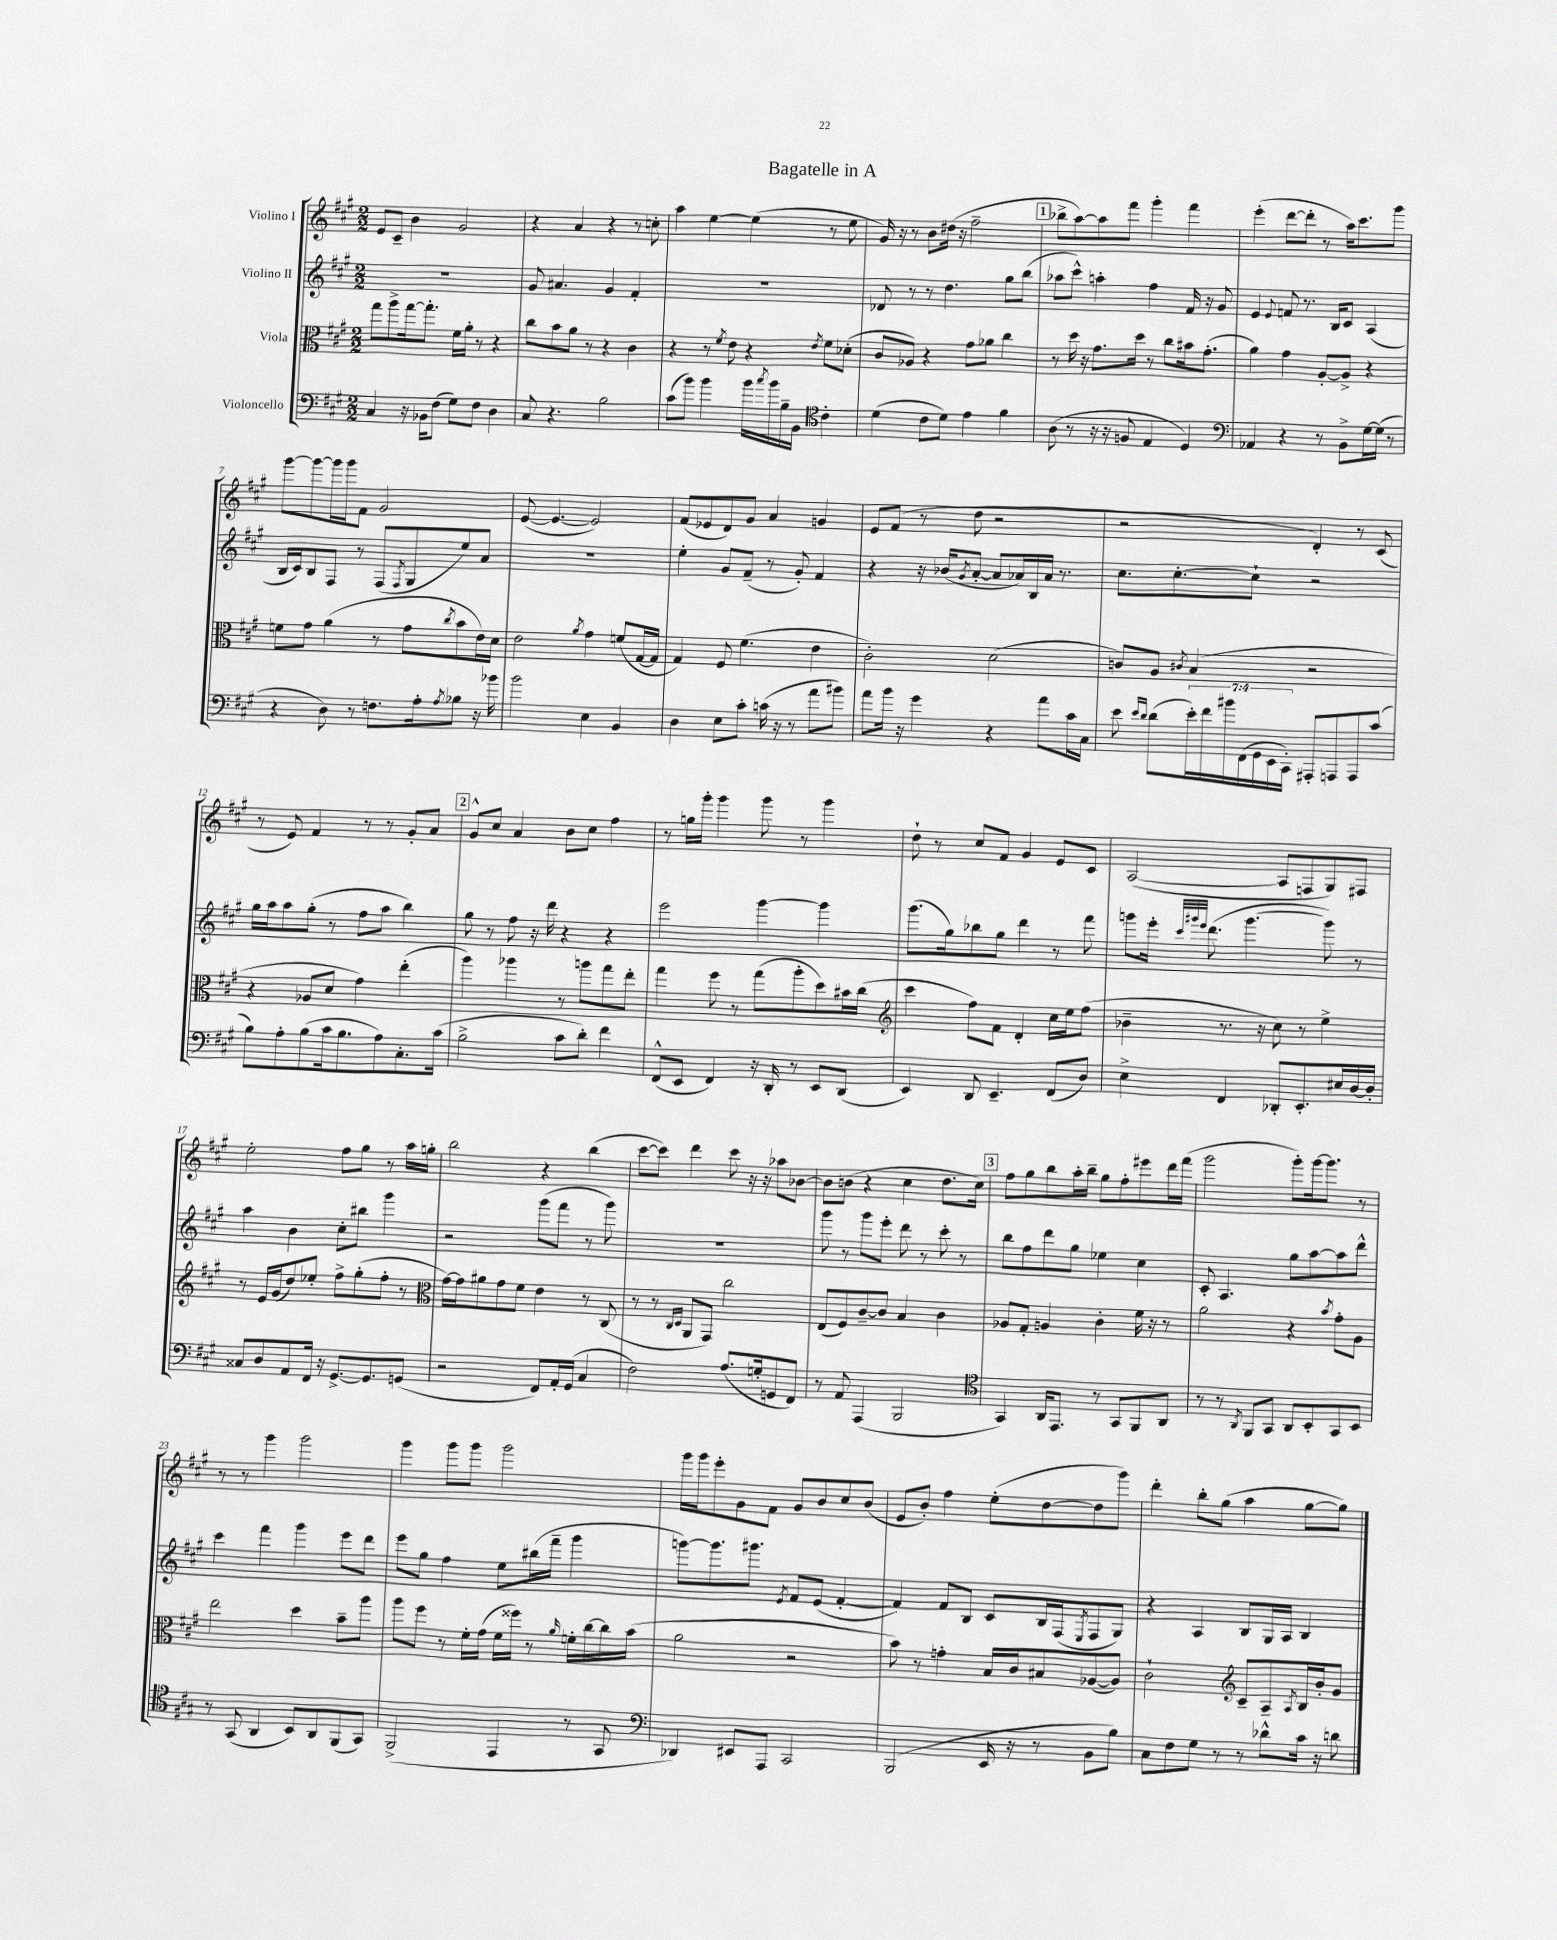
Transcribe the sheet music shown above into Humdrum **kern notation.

**kern	**kern	**kern	**kern
*staff4	*staff3	*staff2	*staff1
*clefF4	*clefC3	*clefG2	*clefG2
*k[f#c#g#]	*k[f#c#g#]	*k[f#c#g#]	*k[f#c#g#]
*M2/2	*M2/2	*M2/2	*M2/2
4C#	8gg#	1r	8e
.	8aa^	.	8c#~
16r	[16gg#	.	4b
16BB-	8.gg#']	.	.
(8F#	.	.	.
8G#)	16f#	.	2g#
.	16a'	.	.
8F#	8r	.	.
4D	4r	.	.
=	=	=	=
8C#	8cc#	8g#	4r
4.r	8b	4.a#	.
.	8a	.	4a
.	8r	.	.
2B	4r	4g#	4r
.	4c#	4f#'	8r
.	.	.	8cc'
=	=	=	=
(8c#	4r	1r	4aa
8b)	.	.	.
4b	8r	.	[4ee
.	8qf#	.	.
.	8e	.	.
16b	4r	.	(4ee]
8qcc#	.	.	.
16b	.	.	.
16B~	.	.	.
16BB	.	.	.
*clefC4	*	*	*
.	8qe	.	.
4c#'	8f#	.	8r
.	(8d-'	.	8ee
=	=	=	=
(4d	8c#	8d-	16g#)
.	.	.	16r
.	8A-)	8r	8r
8c#	4r	8r	8b
8d)	.	4.dd	(16dd#
.	.	.	16r
4e	8g#	.	2ff#~
.	8a-	.	.
4f#	4cc#	8gg#	.
.	.	(8bb	.
=	=	=	=
(8A	8r	8aa-	8bb-^
8r	16dd	8ccc#^^)	[8aa)
.	16r	.	.
16r	8.g#	4aa'	8aa]
16r	.	.	.
8F	.	.	8fff#
.	16dd	.	.
4E	8r	4ff#	4ggg#'
.	8cc#	.	.
4D)	16b#	16f#	4fff#
.	(8.g#'	16r	.
.	.	8g#	.
=	=	=	=
*clefF4	*	*	*
4AA-	4a)	4e	(4eee'
.	.	8qqe	.
4r	4g#	8f	[8ddd
.	.	8.r	8ddd']
8r	[8A'	.	8r
.	.	16B	.
8BB^	8A^]	8c#	16aa)
.	.	.	8.ccc#
[16G#	4r	(4A	.
(16G#]	.	.	.
8r	.	.	8ggg#
=	=	=	=
4r	8f	16B	[8ggg#
.	.	16c#)	.
.	8g#	8B	8ggg#_
8D)	(4a	8F#	16ggg#]
.	.	.	16ggg#
8r	.	8r	8f#
8.F	8r	(8F#	2g#
.	.	8qF#	.
.	8g#	8G#	.
16A'	.	.	.
8qA	8qcc#	.	.
8B-	8b	8ee)	.
16r	16e)	8a	.
16b-	16d	.	.
=	=	=	=
2b	2e	1r	([8e
.	.	.	4.e_
.	8qa	.	.
4E	4g#	.	2e])
4BB	(8f	.	.
.	[16G#	.	.
.	16G#]	.	.
=	=	=	=
4D	4G#)	4ee'	(8f#
.	.	.	8e-
8E	8F#	8g#	8d)
8c#'	(4.f#	(8f#~	8g#
(16c	.	8r	4a
16r	.	.	.
8r	.	8g#')	.
8a	4e	4f#	4g
8b#)	.	.	.
=	=	=	=
8a	2c#')	4r	8e
16b	.	.	(8f#
16r	.	.	.
4g#	.	16r	8r
.	.	(16b-	.
.	.	8qg#	.
.	.	[8a'	8dd
4r	(2d	8a]	2r
.	.	16a-)	.
.	.	16B	.
8a	.	16a-	.
.	.	8.r	.
16c#	.	.	.
16C#	.	.	.
=	=	=	=
8e	8c)	8.cc#	2r
16qqe	.	.	.
16qqd	.	.	.
(8d	8A	.	.
.	.	[8.cc#'	.
.	8qc#	.	.
28e')	(4B	.	.
28f#	.	.	.
28b#	.	.	.
(28FF#	.	.	.
.	.	8cc#`]	.
28GG#	.	.	.
28EE	.	.	.
28CC#')	.	.	.
8AAA#'	2r	2r	4d')
8AAA	.	.	.
8AAA	.	.	8r
(8c#	.	.	(8c#
=	=	=	=
8B)	4r	16gg#	8r
.	.	16aa	.
8A'	.	8aa	8e)
(8B	8A-	(8gg#'	4f#
16c#	8d	8r	.
8.B	.	.	.
.	4g#)	8ff#	8r
8A)	.	8aa	8r
8.C#'	(4ee'	4bb)	8g#'
.	.	.	8a
(16c#	.	.	.
=	=	=	=
2B^	4aa)	8gg#	8g#^^
.	.	8r	8cc#
.	4aa-	8ff#	4a
.	.	16r	.
.	.	16ddd	.
8c#	8r	4r	8b
8d')	8aa	.	8cc#
4f#	8gg#	4r	4ff#
.	8ee'	.	.
=	=	=	=
(8FF#^^	4gg#	2eee	8r
8EE	.	.	16gg
.	.	.	16ggg#'
4FF#)	8ff#	.	4ggg#
.	8r	.	.
16r	(8gg#	[4ggg#	8ggg#
16DD'	.	.	.
8r	8aa'	.	8r
8EE	8dd)	4ggg#]	4ggg#
(8DD	16b#	.	.
.	(16cc#	.	.
=	=	=	=
*	*clefG2	*	*
4EE)	4ccc#	(8.ggg#	8dd`
.	.	.	8r
.	.	16gg#)	.
8DD	8ff#)	8bb-	8cc#
4.EE~	8f#	8gg#	8f#
.	4d'	4ddd	4g#
(8FF#	16cc#	8r	8e
.	16ee	.	.
8D)	(8ff#	8fff#	8c#
=	=	=	=
4E^	4b-~	8ggg	([2A
.	.	16eee'	.
.	.	32qqccc#	.
.	.	32qqggg#	.
.	.	32qqeee	.
.	.	(8.ddd	.
4FF#	8.r	.	.
.	.	[4.ggg#	.
.	16r	.	.
8DD-'	8cc#)	.	8A]
8.EE'	8r	.	8F
.	4ee^	8ggg#])	8G#)
16E#	.	.	.
[16D	.	8r	8F#
16D']	.	.	.
=	=	=	=
8C##	8r	4aa	2ee'
8D	16e	.	.
.	(16g#	.	.
8AA	8dd)	4b	.
16FF#	8ee-'	.	.
16r	.	.	.
[8.GG#^	8ff#^	8cc#'	8ff#
.	(8gg#'	8bb#	8gg#
8.GG#]	.	.	.
.	8ff#'	4ggg#	8r
(8GG	8r	.	16aa
.	.	.	16gg'
=	=	=	=
*	*clefC3	*	*
2r	[16g#)	2r	2bb
.	16g#]	.	.
.	8a#	.	.
.	8g#	.	.
.	8f#	.	.
8FF#)	4e	(8ggg#	4r
16AA'	.	8fff#	.
(16GG#	.	.	.
4C#	8r	8r	(4bb
.	(8C#	8ggg#)	.
=	=	=	=
2F#)	8r	1r	[8ccc#
.	8r	.	8ccc#])
.	16qqC#	.	.
.	16qqD	.	.
.	8AA	.	4ddd
.	8GG#)	.	.
(8.A	2cc#	.	8ccc#
.	.	.	16r
16G'	.	.	16r
8GG	.	.	8aa-
8FF#)	.	.	[8b-
=	=	=	=
8r	(8E	8ggg#	8b-]
8AA	8F#)	8r	(8b
(4AAA	[8c#~	8ggg#	4r
.	8c#]	8eee'	.
2BBB	4B	8ddd	4cc#
.	.	8r	.
.	4c#	8ccc#'	8.dd
.	.	8r	.
.	.	.	16cc#)
=	=	=	=
*clefC4	*	*	*
4GG#)	8A-	8bb	8ff#
.	8G#'	8ff#	8gg#
16AA	4A	8ddd	8bb
8.EE	.	.	.
.	.	8gg#	16aa'
.	.	.	16bb~
8r	4c#'	4ee-	8gg#
8GG#	.	.	8ff#'
8FF#	16f#	4cc#	8eee#
.	16r	.	.
8AA	8r	.	16ddd
.	.	.	(16fff#
=	=	=	=
8r	2a	8c#'	2ggg#
8r	.	4.A	.
8qAA	.	.	.
8FF#	.	.	.
8GG#	.	.	.
8AA	4r	8gg#	8ggg#')
8BB'	.	[8aa	[16ggg#
.	.	.	8.ggg#]
.	8qb	.	.
8GG#	8g#'	8aa]	.
8BB	8A	8ddd^^	8r
=	=	=	=
8r	2ee	4ccc#	8r
(8GG#	.	.	8r
4AA	.	4fff#	4ggg#
8BB)	4dd	4ggg#	2ggg#
8AA	.	.	.
(8FF#	8b~	8eee	.
8GG#)	8aa	8ddd	.
=	=	=	=
(2FF#^	8aa	8eee	4ggg#
.	8ff#	8gg#	.
.	8r	4ff#	8ggg#
.	16f#'	.	8ggg#
.	(16g#	.	.
4EE	16f#	8ee	2ggg#
.	16ff##)	.	.
.	8r	(16bb#	.
.	.	16fff#~	.
.	16qqa	.	.
8r	16f'	4ggg#	.
.	[16cc#	.	.
8GG#	16cc#]	.	.
.	(16b	.	.
=	=	=	=
*clefF4	*	*	*
4DD-)	2a	[8ggg)	16ggg#
.	.	.	16ggg#
.	.	8.ggg]	8eee'
8EE#	.	.	8g#
.	.	8.ggg#	.
8AAA	.	.	8f#
.	.	8qe	.
2CC#	2r	8f#	8g#
.	.	(8e	8b
.	.	[4f#'	8cc#
.	.	.	(8b
=	=	=	=
(2BBB	8b)	4f#])	8e
.	8r	.	8b')
.	4g'	8f#	4ff#
.	.	8B	.
16EE	16B	8c#	(8ee'
16r	16c#	.	.
8r	8B#	16B	[8dd
.	.	(16F#	.
.	.	8qE	.
8BB	([8A-	8F#	8dd]
8B)	8A-])	8G#)	8ggg#)
=	=	=	=
8C#	2c#`	4r	4ddd'
8F#	.	.	.
8G#	.	4A	8bb'
8r	.	.	(8gg#
*	*clefG2	*	*
8r	8c#~	8B	4aa
8d-^^	8A~	16G#	.
.	.	16A	.
.	8qA	.	.
16c#	16B	4B	[8gg#
16r	16b'	.	.
8d	8g#	.	8gg#])
==	==	==	==
*-	*-	*-	*-
